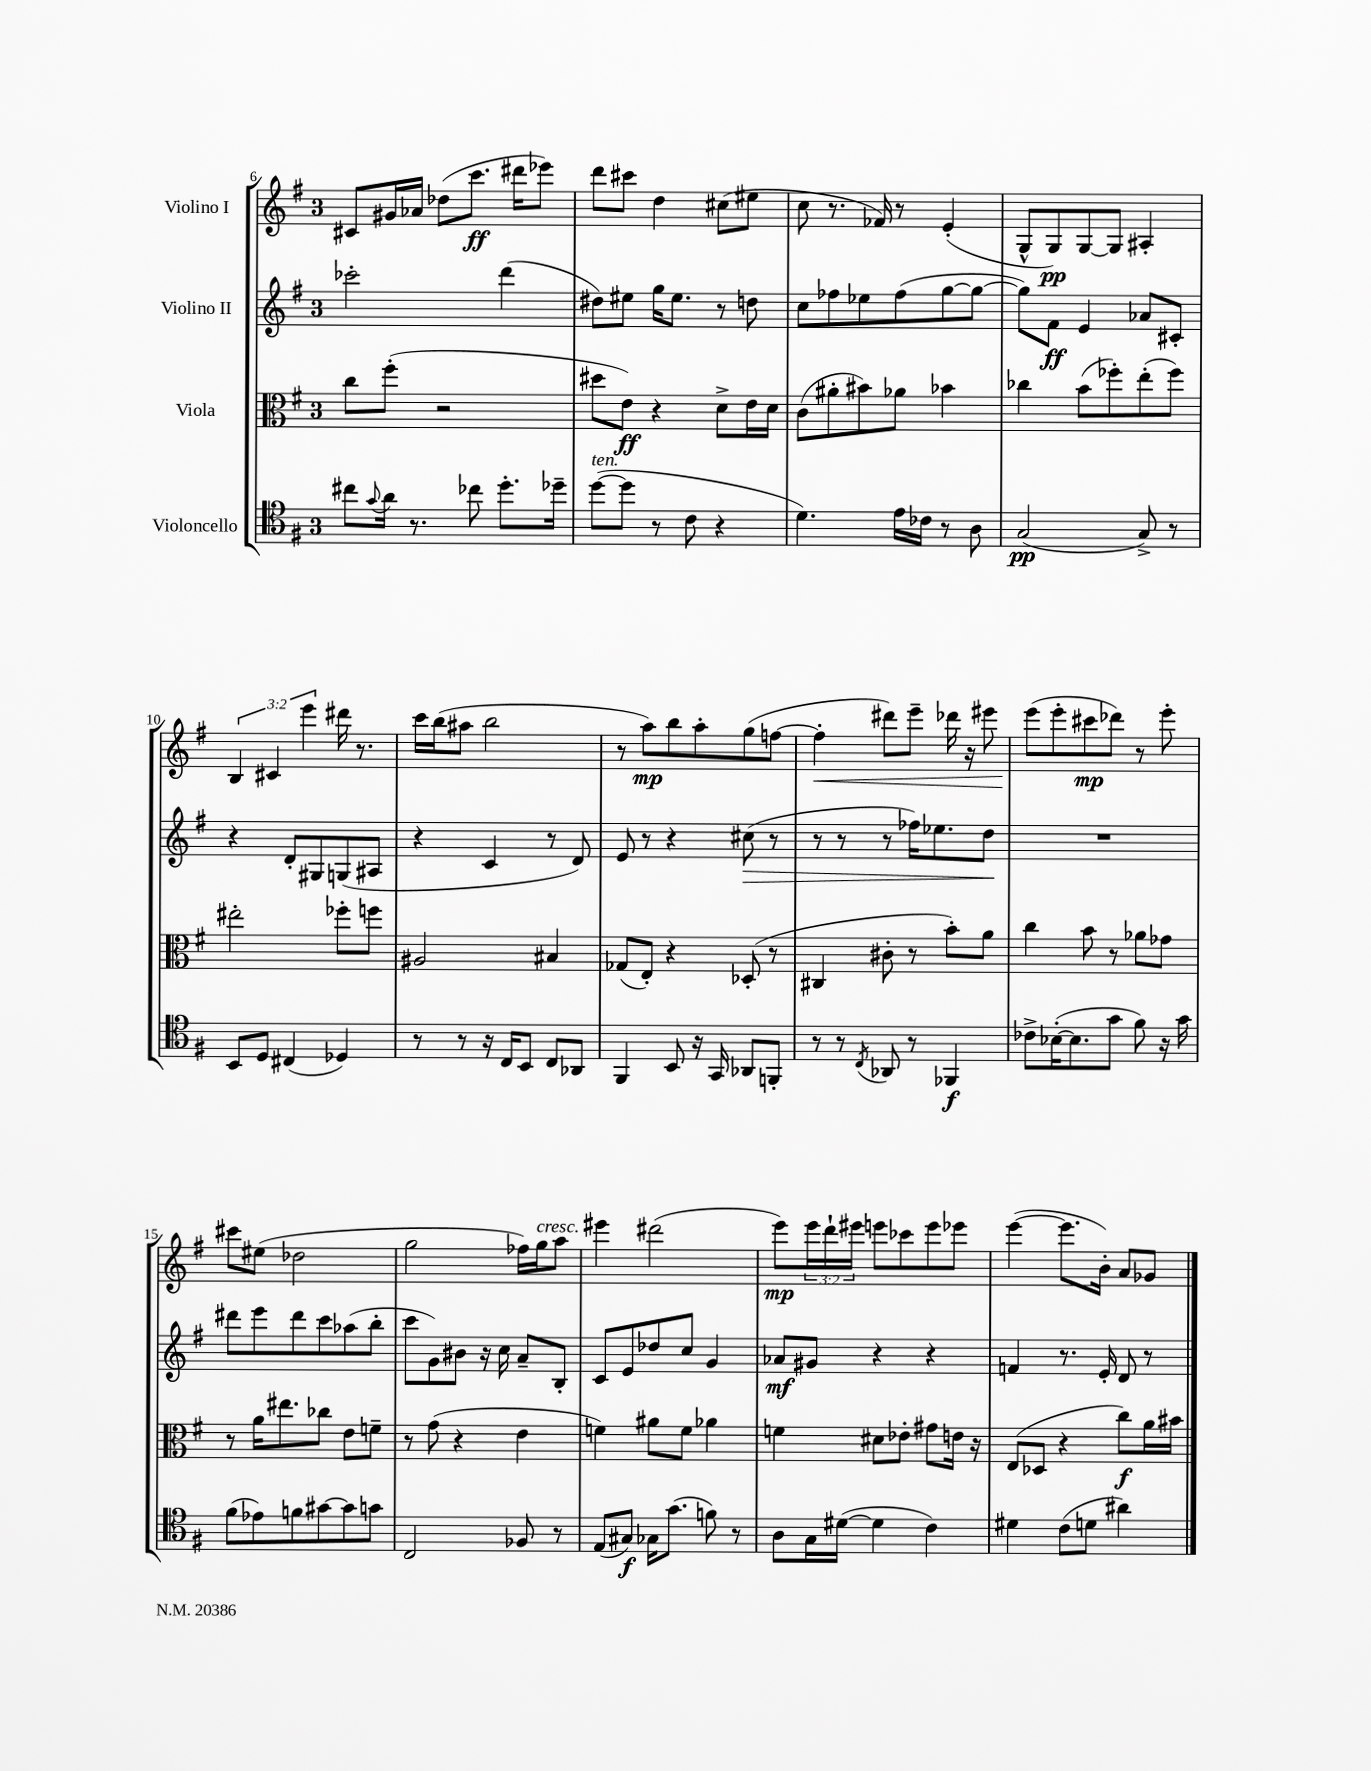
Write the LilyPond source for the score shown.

<<
\new StaffGroup <<
\new Staff = "s0" \with { instrumentName = "Violino I" } {
    \clef treble \key g \major \once \override Staff.TimeSignature.style = #'single-digit \time 3/4 \override Staff.TupletNumber.text = #tuplet-number::calc-fraction-text
    cis'8 gis'16 aes'16 des''8( c'''8.\ff dis'''16 ees'''8) |
    d'''8 cis'''8 d''4 cis''8( eis''8 |
    c''8 r8. fes'16) r8 e'4-.( |
    g8-^ g8\pp) g8~ g8 ais4-. |
    \tuplet 3/2 { b4 cis'4 e'''4 } dis'''16 r8. |
    c'''16 b''16( ais''8 b''2 |
    r8 a''8\mp) b''8 a''8-. g''8( f''8~ |
    f''4-.\< dis'''8) e'''8-- des'''16 r16 eis'''8 |
    e'''8\!( e'''8-. cis'''8\mp des'''8) r8 e'''8-. |
    cis'''8 eis''8( des''2 |
    g''2 fes''16) g''16^\markup { \italic "cresc." } a''8 |
    eis'''4 dis'''2( |
    e'''8\mp) \tuplet 3/2 { e'''16 d'''16-! eis'''16 } e'''8 ces'''8 e'''8 ees'''8 |
    e'''4~( e'''8. b'16-.) a'8 ges'8 \bar "|." |
}
\new Staff = "s1" \with { instrumentName = "Violino II" } {
    \clef treble \key g \major \once \override Staff.TimeSignature.style = #'single-digit \time 3/4
    ces'''2-. d'''4( |
    dis''8) eis''8 g''16 eis''8. r8 d''8 |
    c''8 fes''8 ees''8 fes''8( g''8~ g''8~ |
    g''8) fis'8\ff e'4 aes'8 cis'8-. |
    r4 d'8-. gis8 g8( ais8 |
    r4 c'4 r8 d'8) |
    e'8 r8 r4 cis''8\>( r8 |
    r8 r8 r8 fes''16) ees''8. d''8\! |
    R2. |
    dis'''8 e'''8 dis'''8 c'''8 aes''8( b''8-. |
    c'''8 g'8) bis'8 r16 c''16 a'8-- b8-. |
    c'8 e'8 des''8 c''8 g'4 |
    aes'8\mf gis'8 r4 r4 |
    f'4 r8. e'16-. d'8 r8 \bar "|." |
}
\new Staff = "s2" \with { instrumentName = "Viola" } {
    \clef alto \key g \major \once \override Staff.TimeSignature.style = #'single-digit \time 3/4
    c''8 fis''8-.( r2 |
    dis''8 e'8\ff) r4 d'8-> e'16 d'16 |
    c'8( ais'8-. bis'8) aes'8 bes'4 |
    ces''4 b'8( fes''8-.) e''8-.( fes''8) |
    eis''2-. fes''8-. f''8 |
    ais2 bis4 |
    ges8( e8-.) r4 des8-.( r8 |
    cis4 cis'8-. r8 b'8-.) a'8 |
    c''4 b'8 r8 aes'8 ges'8 |
    r8 a'16 eis''8. ces''8 e'8 f'8-- |
    r8 g'8( r4 e'4 |
    f'4) ais'8 f'8 aes'4 |
    f'4 dis'8 ees'8-. gis'8 e'16 r16 |
    e8( des8 r4 c''8\f) a'16 bis'16 \bar "|." |
}
\new Staff = "s3" \with { instrumentName = "Violoncello" } {
    \clef tenor \key g \major \once \override Staff.TimeSignature.style = #'single-digit \time 3/4
    cis''8 \appoggiatura { g'8 } a'16 r8. ces''8 d''8.-. des''16-- |
    d''8~^\markup { \italic "ten." }( d''8 r8 c'8 r4 |
    d'4.) e'16 ces'16 r8 a8 |
    g2\pp( g8->) r8 |
    b,8 d8 cis4( des4) |
    r8 r8 r16 c16 b,8 c8 aes,8 |
    fis,4 b,8 r16 g,16 aes,8 f,8-. |
    r8 r8 \acciaccatura { c8 } aes,8 r8 fes,4\f |
    ces'8-> bes16~-.( bes8. g'8 fis'8) r16 g'16 |
    fis'8( ees'8) f'8 gis'8~ gis'8 g'8 |
    c2 fes8 r8 |
    e8( gis8\f) ges16 g'8.( f'8) r8 |
    a8 g16 dis'16~( dis'4 c'4) |
    dis'4 c'8( d'8 ais'4) \bar "|." |
}
>>
>>
\layout { \context { \Score currentBarNumber = #6 } }
